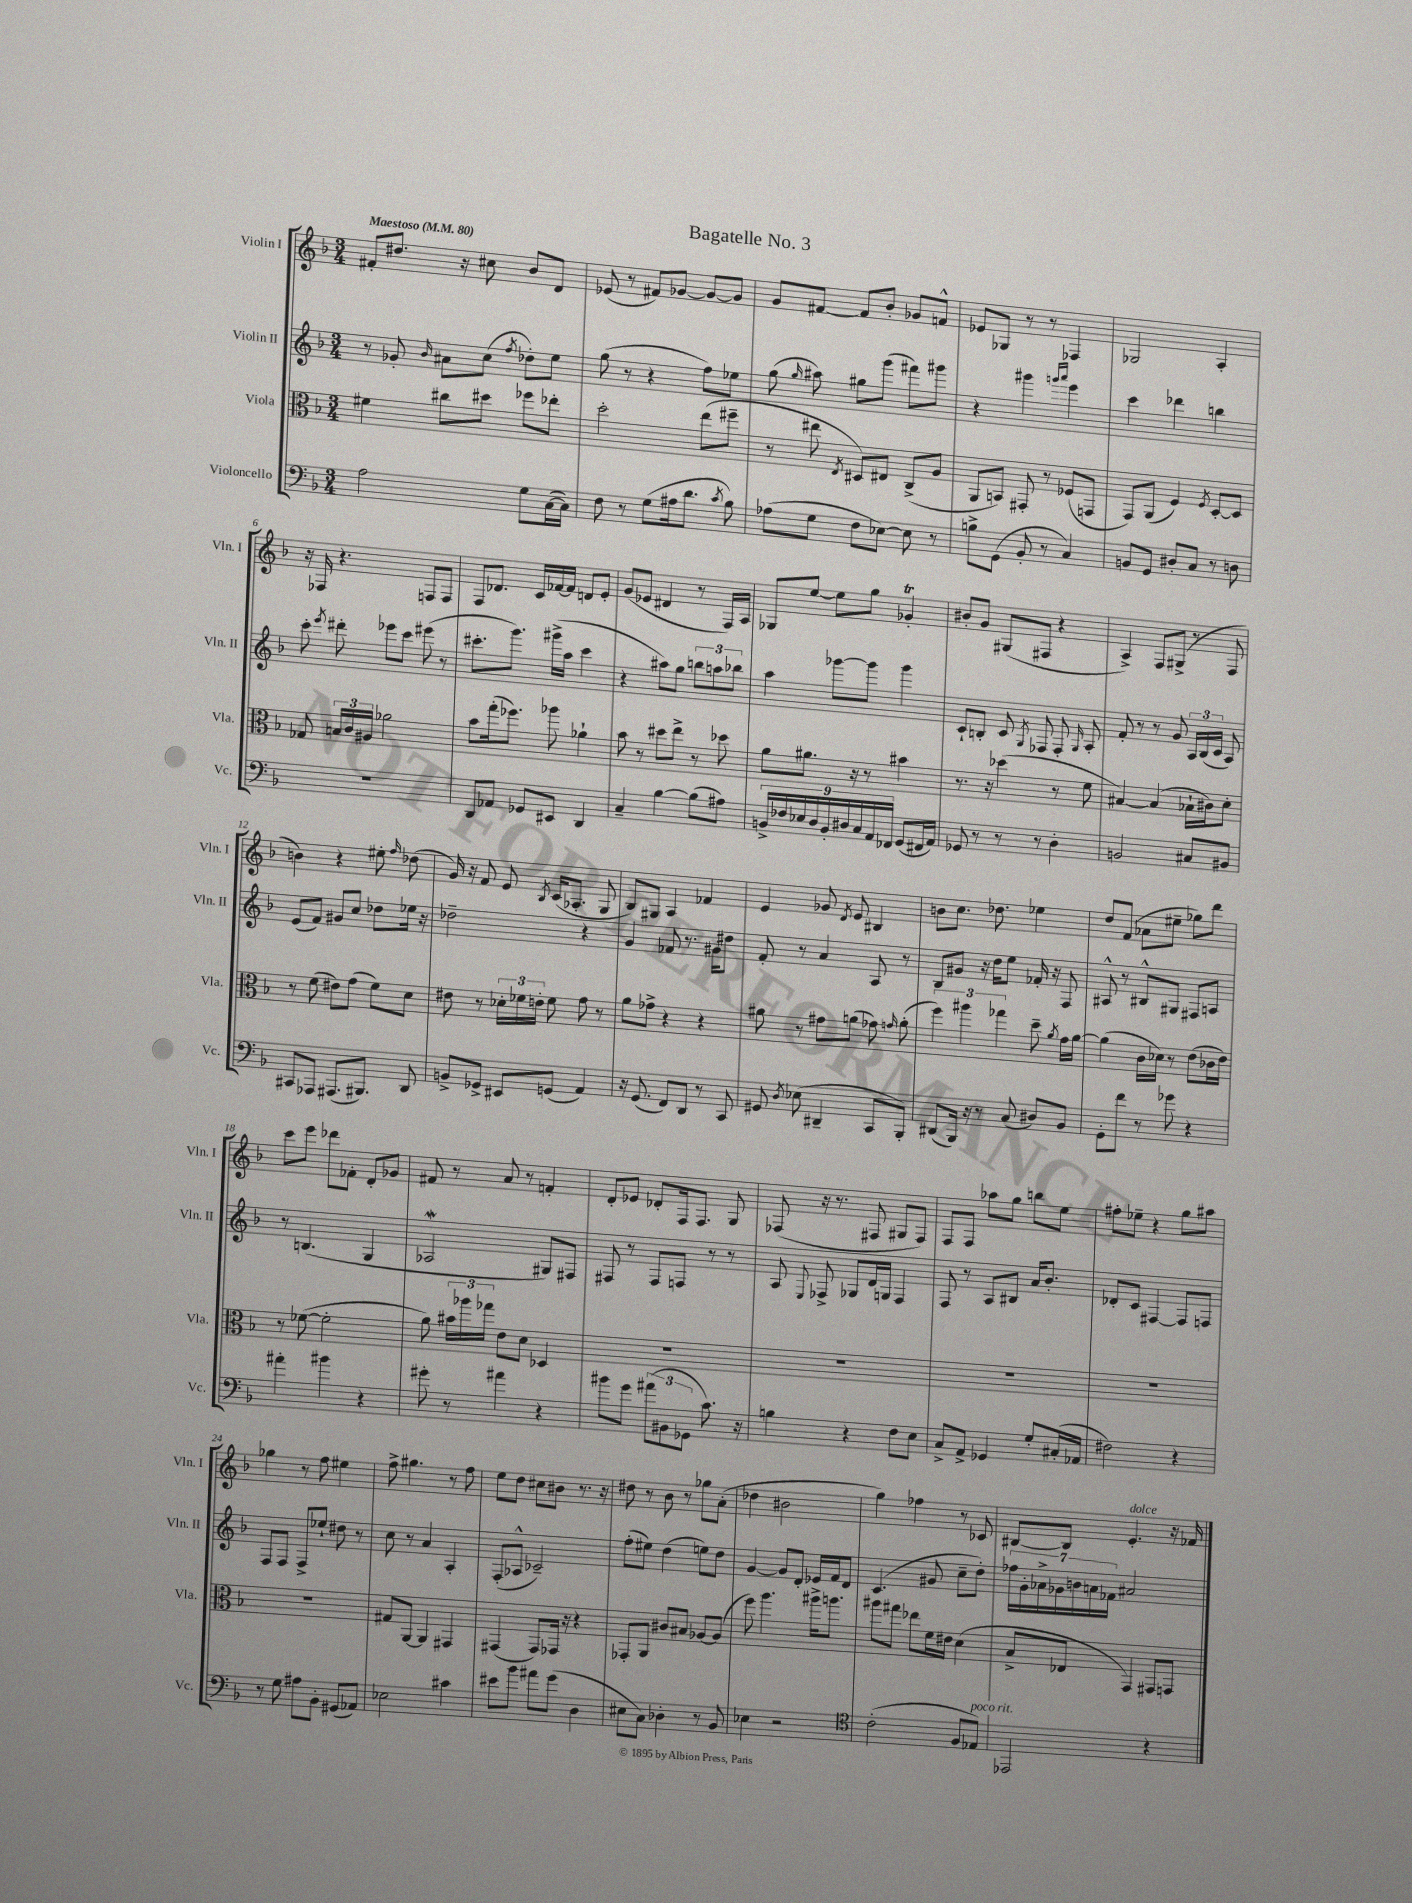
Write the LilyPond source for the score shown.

\header { title = "Bagatelle No. 3" }
<<
\new StaffGroup <<
\new Staff = "s0" \with { instrumentName = "Violin I" shortInstrumentName = "Vln. I" } {
    \clef treble \key f \major \numericTimeSignature \time 3/4 \tempo "Maestoso" 4 = 80
    \autoBeamOff fis'8[-. dis''8.] r16 cis''8 bes'8[ d'8] |
    ees'8( r8 fis'8[) ges'8]~ ges'8[~ ges'8] |
    g'8[ fis'8]~ fis'8[ bes'8]-. ges'8[ f'8]-^ |
    ees'8[ ges8] r8 r8 fes4 |
    ges2 a4-. |
    r16 fes16 r4. f8[ f8] |
    f8[ des'8.] c'16[ fes'16~ fes'16] d'8[ e'8]-. |
    g'8[( ees'8] dis'4 r8 f16[) a16] |
    ges8[ e''8]~ e''8[ g''8] ges'4-.\trill |
    bis'8[-. g'8] gis8[( fis8] r4 |
    a4->) f8[ gis8]->( r8 f8 |
    b'4) r4 eis''8-. \grace { f''16 } des''8( |
    g'16) r16 f'8 e'8 \acciaccatura { bes8 } c'16[( aes8.]-. g8 |
    bes8[) gis8] a4 fes'4 |
    e'4 ges'8 \acciaccatura { d'8 } e'8 bis4 |
    b'8[ c''8.] des''8. ees''4 |
    d''8[ f'8]( aes'8[ eis''8]-- ges''8[) d'''8] |
    c'''8[ e'''8] des'''8[ fes'8]-. d'8[-. ges'8] |
    fis'8 r8 a'8 r8 f'4-. |
    d'8[-. ees'8] des'8[-. f16 f8.] g8 |
    fes8( r16 r8. fis8 gis8[ fis8]) |
    f8[ f8] aes''8[ g''8] b''8[ e''8] |
    fis''8[-. ees''8]-- r4 g''8[ ais''8] |
    ges''4 r8 f''8 eis''4 |
    f''8-> gis''4. r8 f''8 |
    e''8[ d''8] cis''8[ bis'8] r8. r16 |
    dis''8 r8 bes'8 r8 ges''8[ a'8]-.( |
    des''4 bis'2 |
    g''4) fes''4 r8 ces'8 |
    bis8[~ bis8] e'4.-.^\markup { \italic "dolce" } r16 fes'16 \bar "|." |
}
\new Staff = "s1" \with { instrumentName = "Violin II" shortInstrumentName = "Vln. II" } {
    \clef treble \key f \major \numericTimeSignature \time 3/4
    \autoBeamOff r8 ges'8-. \grace { bes'16 } ais'8[ c''8]( \acciaccatura { f''8 } des''8[-.) e''8] |
    g''8( r8 r4 f''8[) ees''8] |
    g''8( \grace { g''16 } ais''8) gis''8[ g'''8]( fis'''8[) gis'''8] |
    r4 gis'''4 \grace { g'''16[ a'''16] } e'''4 |
    c'''4 des'''4 b''4 |
    c'''8-. \acciaccatura { e'''8 } dis'''8-. ees'''8[ c'''8] eis'''8( r8 |
    cis'''8.[-. g'''8.]) gis'''16[->( a''16] cis'''4 |
    r4 ais''8[) g''8] \tuplet 3/2 { b''8[ a''8 bes''8] } |
    a''4 ges'''8[~ ges'''8] ges'''4 |
    c'8[-! b8]-. c'8 \acciaccatura { g8 } fes8 fes8-. \grace { g16 } a8-. |
    f'8-. r8 r8 g'8 \tuplet 3/2 { a16[ bes16( c'16] } a8) |
    e'8[( f'8]) gis'8[ c''8] des''8[ ees''16] r16 |
    des''2-- r4 |
    g'4 fes'8 r8. gis'16[ dis''8] |
    f'8-. r8 a'4 a8 r8 |
    bes8[ gis'8] r16 d''16[ e''8] fes'16-. r16 f8 |
    ais8-^ r8 bis8[-^ gis8] fis8[ a8] |
    r8 b4.( g4 |
    aes2\mordent gis8[) fis8] |
    fis8 r8 fis8[ f8] r8 r8 |
    a8 \appoggiatura { e8 } fes8-> ges8[ d'16 g16] fes4 |
    f8 r8 a8[ bis8] a'16[ bes'8.]-. |
    des'8[-. c'8] fis4~ fis8[ f8] |
    f8[ f8] f8[-> ees''8]-! dis''8 r8 |
    c''8 r8 a'4 a4-. |
    f8[-.( aes8]-^ ces'2--) |
    f''8[-.( eis''8]) d''4( e''8[) d''8] |
    g'4~ g'8[ d'8]-. ees'16[ f'16 d'8] |
    c'4.( gis'8 c''8[-- d''8]-.) |
    \tuplet 7/4 { fes''16[ g'16-. aes'16-> ges'16 b'16 a'16 fes'16] } ais'2 \bar "|." |
}
\new Staff = "s2" \with { instrumentName = "Viola" shortInstrumentName = "Vla." } {
    \clef alto \key f \major \numericTimeSignature \time 3/4
    \autoBeamOff fis'4 cis''8[ dis''8] fes''8[ ees''8]-. |
    d''2-. e''8[( fis''8]-- |
    r8 eis''8 \acciaccatura { e8 } dis8[) eis8] c8[->( a8] |
    a,8[ b,8]) gis,8-. r8 fes8[( g,8] |
    g,8[) a,8]( f4) \acciaccatura { f8 } d8[~-. d8] |
    ges8 \tuplet 3/2 { b16[ c'16 ais16] } aes'2 |
    bes'8[ g''16-.( fes''8.]) aes''8 aes'4-! |
    bes'8 r8 dis''8[ e''8]-> r8 des''8 |
    a'8[ ais'8.] r16 r8 bis'4 |
    r8. r16 des''4( r8 f'8 |
    bis4~) bis4( bes16[-! cis'16) d'8]-. |
    r8 f'8( eis'8[) g'8]( f'8[) d'8] |
    eis'8 r8 \tuplet 3/2 { des'16[-. fes'16 e'16]-. } fes'8 g'8 r8 |
    a'8[ ges'8]-> r4 r4 |
    ais'8 r8 gis'8[ a'8]( ges'8) \grace { g'16 } a'8-.( |
    \tuplet 3/2 { f''4) ais''4 ges''4 } d''8-- \acciaccatura { a'8 } g'16[ a'16]~ |
    a'4( c'16[ des'16]) r8 e'8[( ces'16 e'16]) |
    r8 fes'8~( fes'2-. |
    a'8) \tuplet 3/2 { bis'16[ aes''16 ges''16] } e'8[ d'8] des4 |
    R2. |
    R2. |
    R2. |
    R2. |
    R2. |
    gis8[ a,8]~ a,4 gis,4 |
    gis,4( gis,8[) ges,16] r16 r4 |
    ges,8[-. a,8] cis'8[ bis8] aes8[~ aes8]( |
    f''8) a''4. ais''16[-> a''8.] |
    ais''8[ gis''8] ees''8[ f'16 eis'16] d'4( |
    bes8[-> ees8] g,4) gis,8[ g,8] \bar "|." |
}
\new Staff = "s3" \with { instrumentName = "Violoncello" shortInstrumentName = "Vc." } {
    \clef bass \key f \major \numericTimeSignature \time 3/4
    \autoBeamOff a2 g8[ c16~( c16]) |
    f8 r8 g8[( ais16 d'8.] \acciaccatura { c'8 } bes8) |
    aes8[( g8] f8[ ees8]~) ees8 r8 |
    b8[-> g,8]( bes,8-. r8 c4) |
    b,8[ g,8] dis8[-. c8] r8 d8 |
    R2. |
    d,8[ aes,8] ges,8[ eis,8] d,4 |
    c4-- bes4~ bes8[( ais8]) |
    \tuplet 9/8 { b,16[-> fes16 ees16 d16 b,16-. dis16 c16 a,16 fes,16] } g,8[( fis,16 a,16]) |
    ges,8 r8 r8 r8 d4-. |
    b,2 cis8[ bis,8] |
    cis,8[ aes,,8] ais,,8.[( bis,,8.]) d,8 |
    b,8[-> ges,8]-> eis,8[ g,8]( a,4) |
    r16 g,8.( f,8[) d,8] r8 c,8 |
    gis,8 \acciaccatura { d8 } ees8( dis,4-- c,8[ bes,,8]-.) |
    dis,8[( bes,,16]) r16 r8 c8( dis8[) bes,8] |
    g,8[-. f'8] r8 ges'8 r4 |
    ais'4-. bis'4 r4 |
    gis'8-. r8 ais'4 r4 |
    bis'8[ g'8] \tuplet 3/2 { ais'8[( bis,8 ges,8] } c'8.) r16 |
    b4 r4 f8[ e8] |
    c8[-> a,8]-> ges,4 g8[-. cis16-.( aes,16] |
    fis2) r4 |
    r8 g8 ais8[ bes,8]-. gis,8[( aes,8]) |
    ees2 cis'4 |
    eis'8[ bes'8] ais'8[ g'8]( d4 |
    eis8[ c8]) des4-. r8 bes,8 |
    ees4 r2 |
    \clef tenor c'2-.( f8[ ees8]^\markup { \italic "poco rit." }) |
    ees,2 r4 \bar "|." |
}
>>
>>
